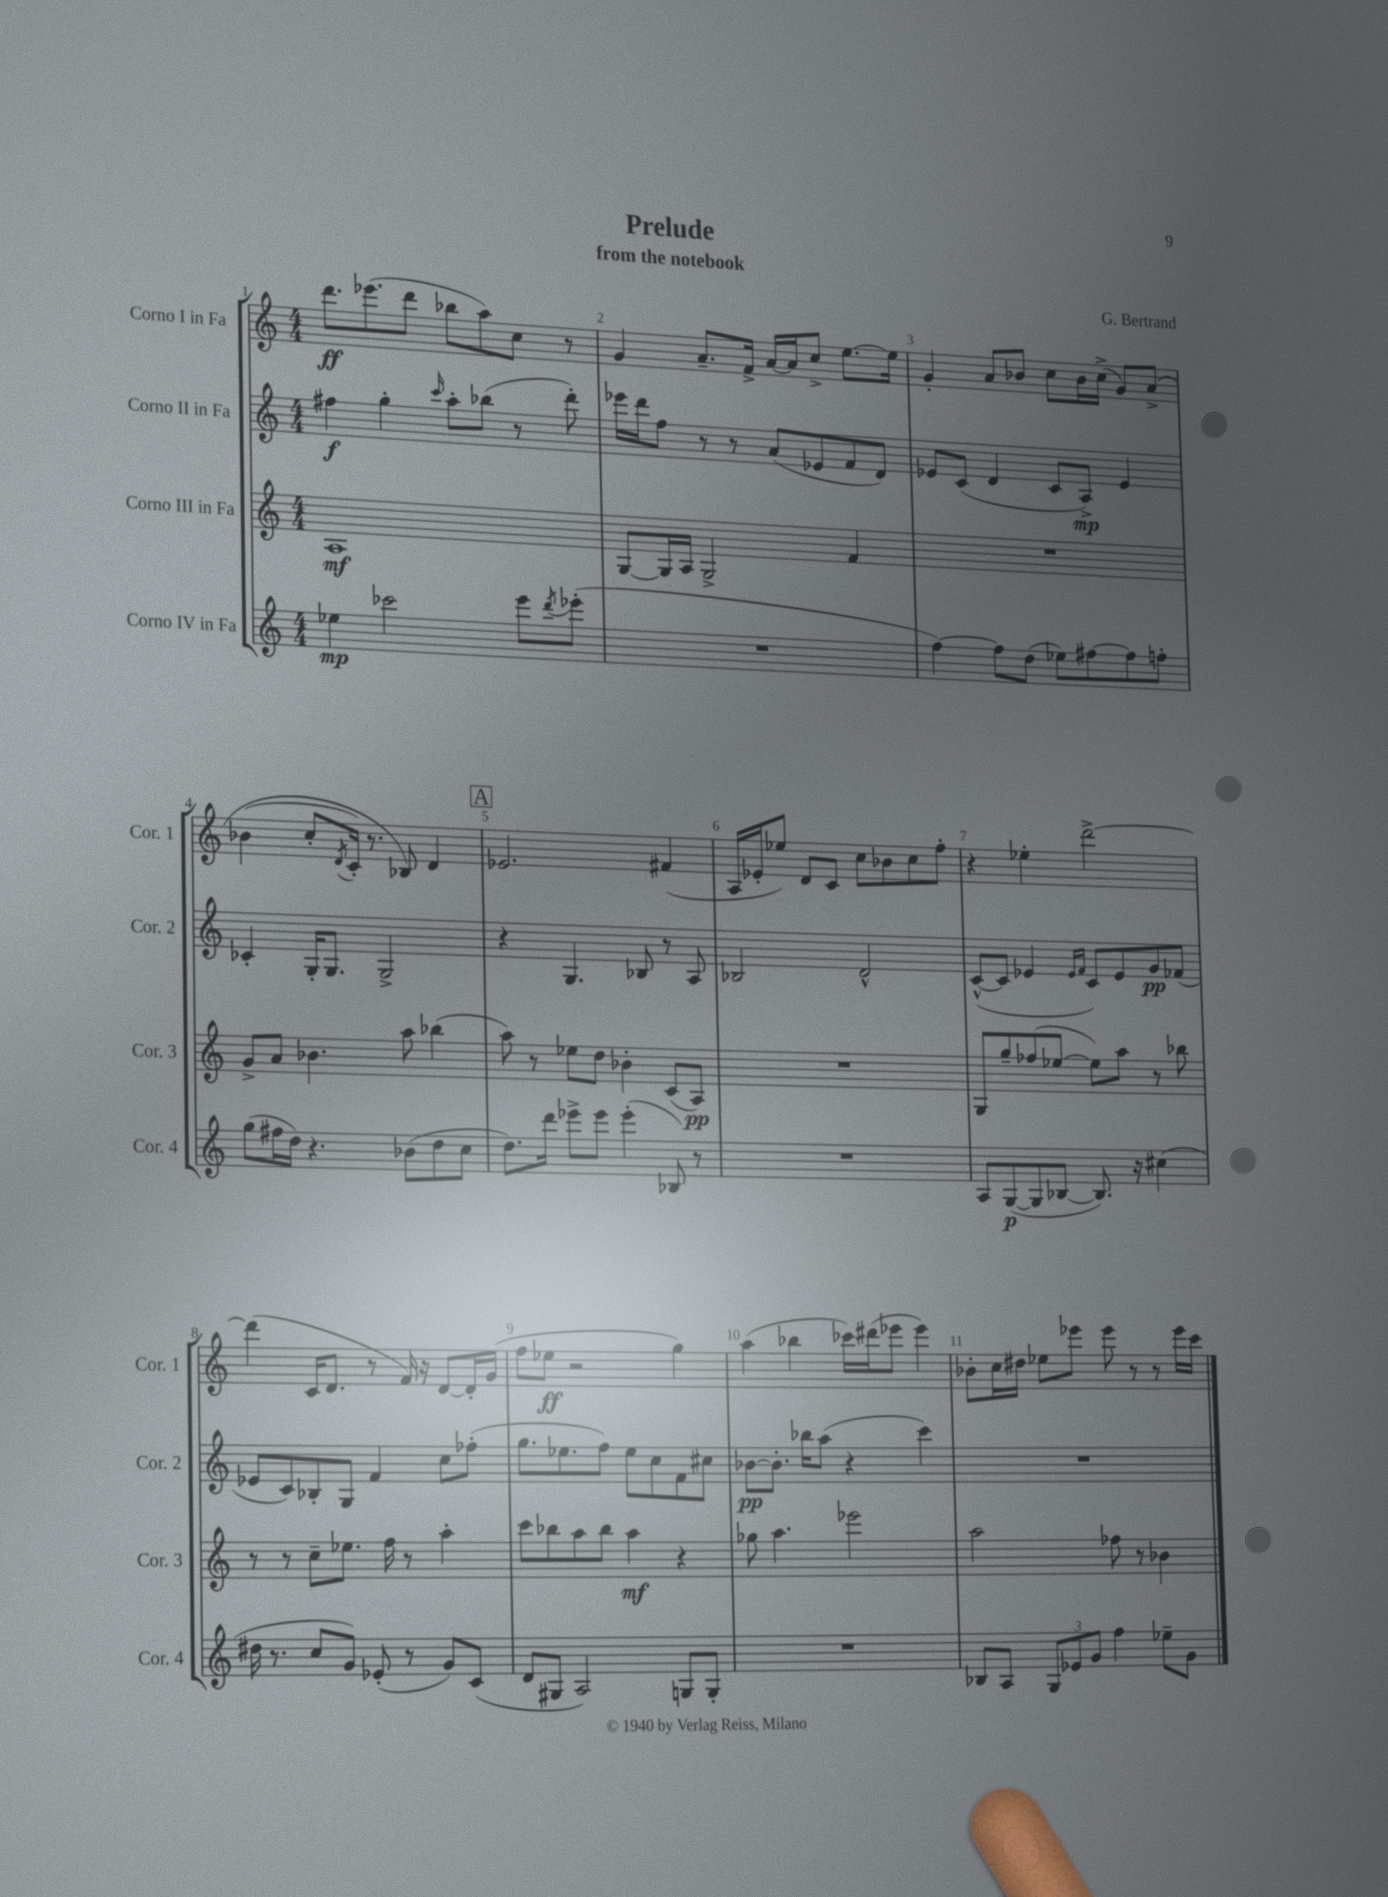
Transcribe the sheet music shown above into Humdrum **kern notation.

**kern	**kern	**kern	**kern
*staff4	*staff3	*staff2	*staff1
*clefG2	*clefG2	*clefG2	*clefG2
*k[]	*k[]	*k[]	*k[]
*M4/4	*M4/4	*M4/4	*M4/4
4ee-	1A	4ff#	8.ddd
.	.	.	(8.eee-
2ccc-	.	4gg'	.
.	.	.	8ddd
.	.	16qqccc	.
.	.	8aa'	8bb-
.	.	(8bb-	8aa)
8eee	.	8r	8cc
8qddd	.	.	.
(8eee-'	.	8ddd')	8r
=	=	=	=
1r	[8G	16eee-	4g
.	.	16ddd	.
.	16G]	8ff	.
.	16A	.	.
.	2G^	8r	8.a~
.	.	8r	.
.	.	.	16f^
.	.	(8a	[16a
.	.	.	16a]
.	.	8e-	8cc^
.	4f	8f	[8.ee
.	.	8d)	.
.	.	.	16ee]
=	=	=	=
[4ff)	1r	8e-	4g'
.	.	(8c	.
8ff]	.	4d	8a
(8dd	.	.	8b-
8ee-)	.	8c	8cc
[8ff#	.	8A^)	16b-
.	.	.	(16cc^
8ff#]	.	4e-	8g)
8ff'	.	.	&(8a^
=	=	=	=
(8gg	8g^	4c-'	(4b-
16ff#	8a	.	.
16dd)	.	.	.
4.r	4.b-	16G'	8cc'
.	.	8.G	.
.	.	.	8qd
.	.	.	16c')
.	.	.	8.r
.	.	2G^	.
(8b-	8aa	.	8B-&)
8dd	(4bb-	.	4d
8cc	.	.	.
=	=	=	=
8.dd)	8aa)	4r	2.e-
.	8r	.	.
16ddd	.	.	.
8eee-^	8ee-	4.G	.
8eee-	8dd	.	.
(4eee-'	4b-'	.	.
.	.	8B-	.
8B-)	(8c	8r	(4f#
8r	8A)	8A	.
=	=	=	=
1r	1r	2B-	16A
.	.	.	16e-'
.	.	.	8ee-)
.	.	.	8d
.	.	.	8c
.	.	2d^^	8cc
.	.	.	8b-
.	.	.	8cc
.	.	.	8ff'
=	=	=	=
8A	8G	([8c^^	4r
([8G	8gg~	8c]	.
8G]	(8ff-	4e-	4ee-'
[8B-	[8ee-	.	.
.	.	16qqe-	.
.	.	16qqf	.
8.B-])	8ee-])	8c)	[2ddd^
.	8aa	8e-	.
16r	.	.	.
(4cc#	8r	8g	.
.	8bb-	(8f-	.
=	=	=	=
16dd#	8r	8e-	(4ddd]
8.r	.	.	.
.	8r	8c)	.
8cc	8cc~	8B-'	16c
.	.	.	8.d
8g)	8.ee-	8G	.
(8e-'	.	4f	8r
.	16ff	.	.
8r	8r	.	16f)
.	.	.	16r
8g)	4aa'	8cc	[8d
(8c	.	(8ff-'	16d']
.	.	.	(16g
=	=	=	=
8d	8ccc	8.gg	8ff
8G#	8bb-	.	8ee-
.	.	8.ee-	.
2A)	8aa	.	2r
.	8bb-	8ff)	.
.	4aa	8ee-	.
.	.	8cc	.
8G	4r	8f	4gg)
8G'	.	8cc#	.
=	=	=	=
1r	8gg-	[8b-	(4aa
.	4.aa	8.b-']	.
.	.	.	4bb-
.	.	16bb-	.
.	.	(8aa	.
.	2eee-	4r	16ccc-)
.	.	.	(16ddd#
.	.	.	8eee-
.	.	4ccc)	4eee-)
=	=	=	=
8B-	2aa	1r	8b-'
8A	.	.	16cc
.	.	.	16dd#
12G	.	.	8ee-
12e-	.	.	.
.	.	.	8eee-
12g	.	.	.
4ff	8ff-	.	8eee-
.	8r	.	8r
8ee-~	4b-	.	8r
8g	.	.	16eee-
.	.	.	16ccc
==	==	==	==
*-	*-	*-	*-
